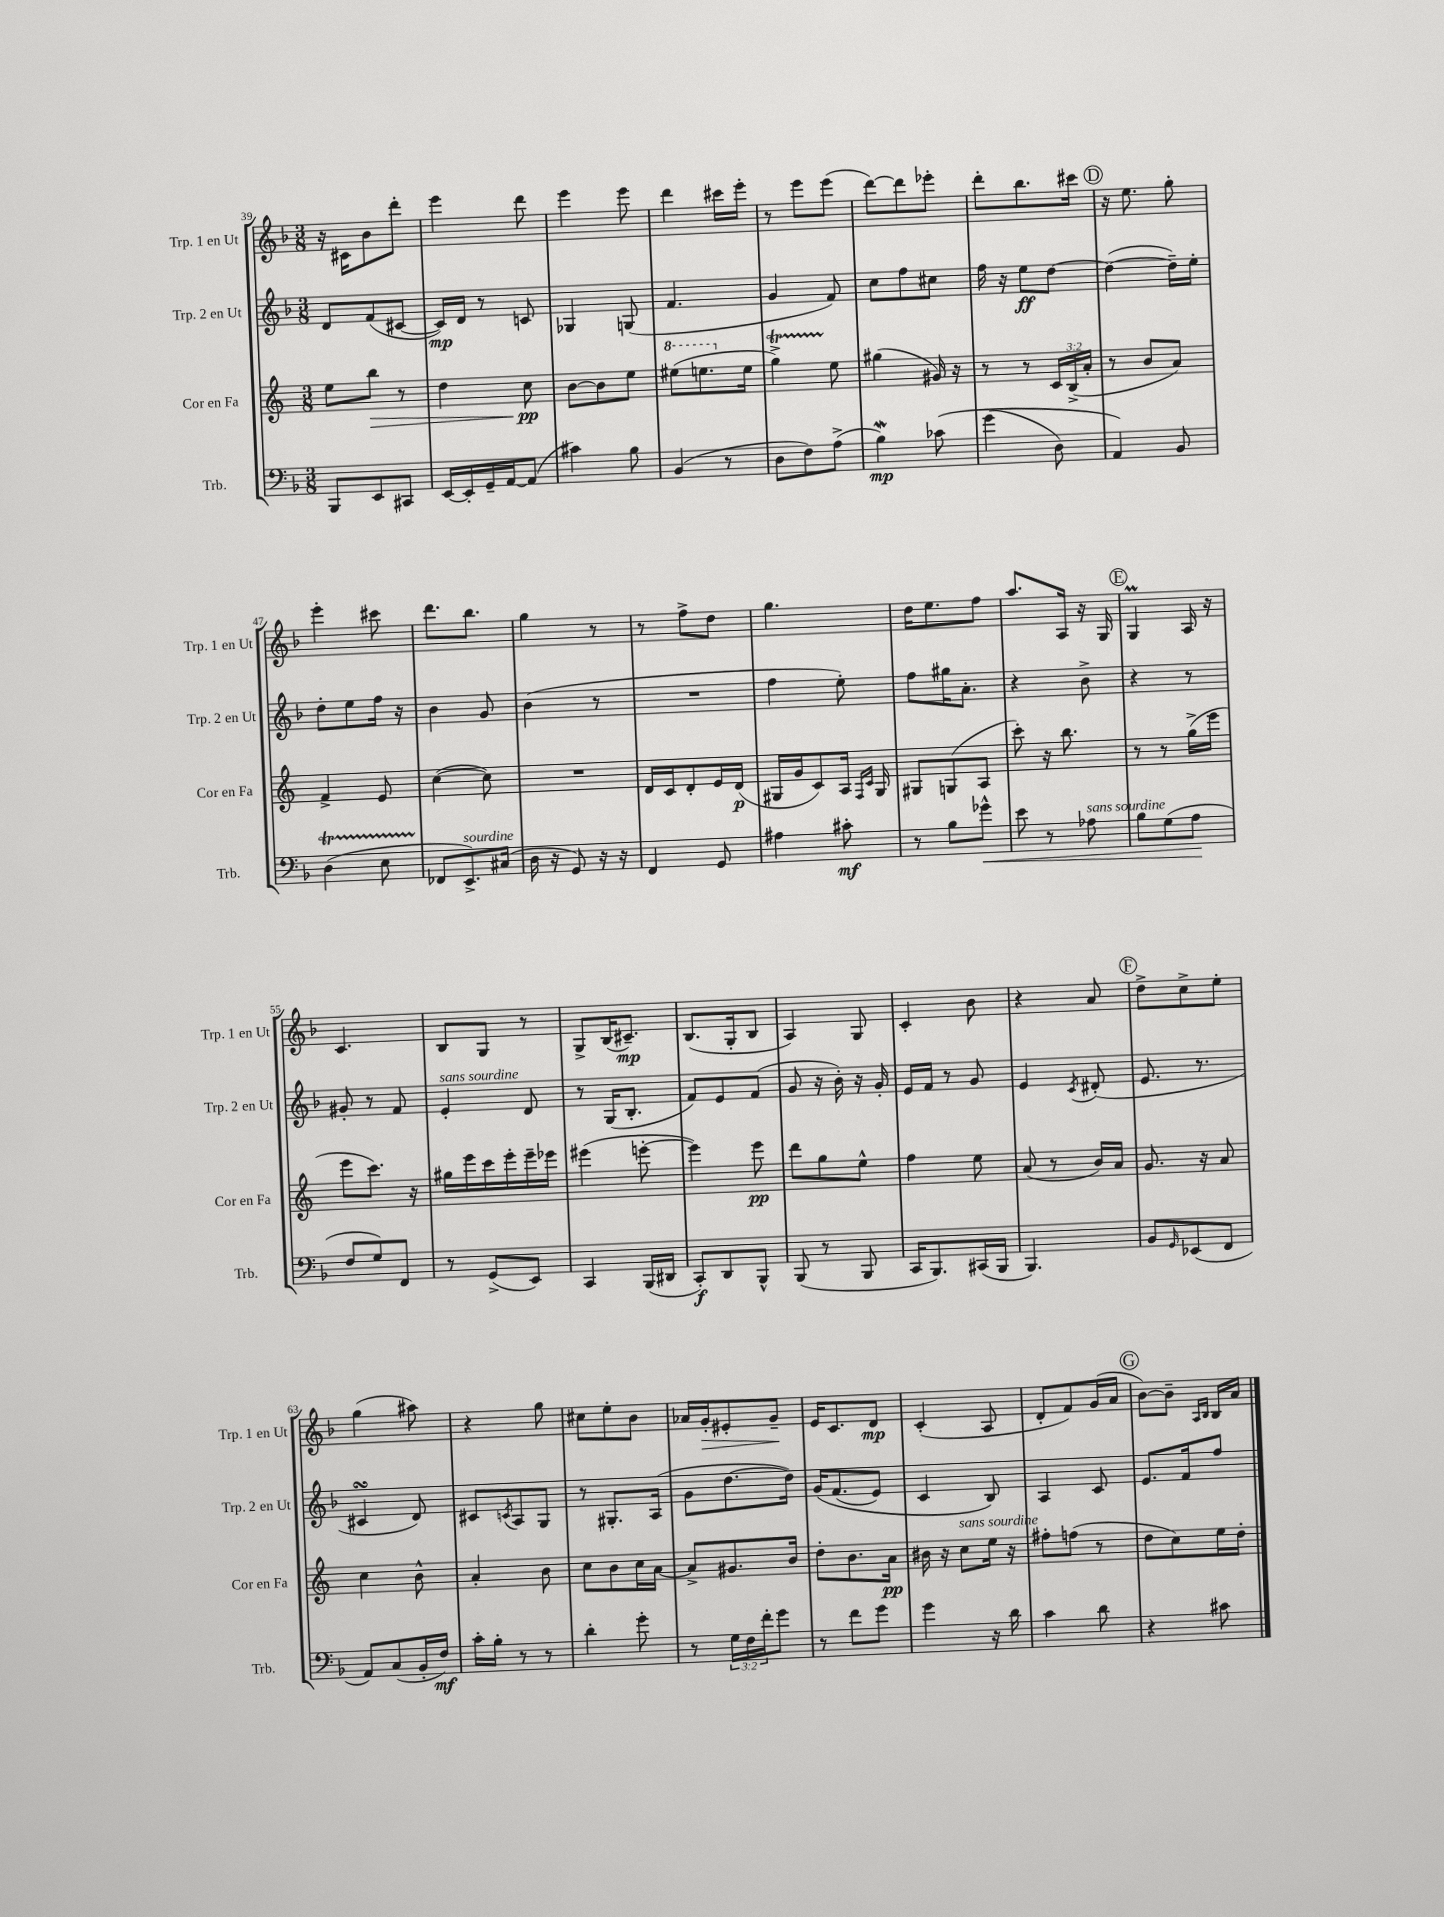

**kern	**kern	**kern	**kern
*staff4	*staff3	*staff2	*staff1
*clefF4	*clefG2	*clefG2	*clefG2
*k[b-]	*k[]	*k[b-]	*k[b-]
*M3/8	*M3/8	*M3/8	*M3/8
8BBB-/L	8ee\L	8d/L	16r
.	.	.	16c#\LK
8EE/	8bb\J	(8f/	8b-\
8CC#/J	8r	[8c#/J	8ddd'\J
=	=	=	=
[16EE/LL	4dd\	16c#/]LL)	4eee\
16EE'/]	.	16d/JJ	.
16GG~/	.	8r	.
[16AA/J	.	.	.
(8AA/]J	8cc\	8c/	8ddd\
=	=	=	=
4c#\)	[8b\L	4G-/	4eee\
.	8b\]	.	.
8B-\	8ee\J	(8G/	8eee\
=	=	=	=
(4BB-/	(8eee#\L	4.f/	4ddd\
.	8.eee\	.	.
8r	.	.	16ccc#\LL
.	16ee\Jk	.	16eee'\JJ
=	=	=	=
8D\L	4gg^\)	4g/	8r
8F\)	.	.	8eee\L
(8A^\J	8ee\	8f/)	(8eee\J
=	=	=	=
4B-\)	(4gg#\	8cc\L	[8ddd\L)
.	.	8ff\	8ddd\]
&(8c-\	16g#/)	8cc#\J	8eee-'\J
.	16r	.	.
=	=	=	=
(4g\	8r	16ff\	8ddd'\L
.	.	16r	.
.	8r	8ee\L	8.bb-\
8D\)	24c/LL	[8dd\J	.
.	(24B^/	.	.
.	.	.	16ccc#\Jk
.	24a'/JJ	.	.
=	=	=	=
4AA/&)	8r	(4dd\_	16r
.	.	.	8.ee\
.	8b/L	.	.
8BB-/	8a/J)	16dd~\]LL)	8gg'\
.	.	16ee'\JJ	.
=	=	=	=
(4D\	4f^/	8dd'\L	4eee'\
.	.	8ee\	.
8E\	8e/	16ff\Jk	8ccc#\
.	.	16r	.
=	=	=	=
8FF-/L	([4cc\	4b-\	8.ddd\L
8.EE^/)	.	.	.
.	.	.	8.bb-\J
.	8cc\])	8g/	.
(16C#/Jk	.	.	.
=	=	=	=
16D\	4.r	(4b-\	4gg\
16r	.	.	.
8GG/)	.	.	.
16r	.	8r	8r
16r	.	.	.
=	=	=	=
4FF/	16d/LL	4.r	8r
.	16c/J	.	.
.	8d'/	.	8ff^\L
8GG/	16e/L	.	8dd\J
.	(16d/JJ	.	.
=	=	=	=
4A#\	16G#/LL	4ff\	4.gg\
.	16g/J	.	.
.	8c/)	.	.
8c#'\	16A/Jk	8ee'\)	.
.	16qqF/LL	.	.
.	16qqc/JJ	.	.
.	16G#/	.	.
=	=	=	=
8r	8G#/L	8ff\L	16dd\LK
.	.	.	8.ee\
8B-\L	(8G/	16gg#\K	.
.	.	8.a'\J	.
8g-^^\J	8A/J	.	8ff\J
=	=	=	=
8e\	8ccc'\)	4r	8.aa/L
8r	16r	.	.
.	8.bb\	.	16A/Jk
8A-\	.	8b-^\	16r
.	.	.	16G/
=	=	=	=
8B-\L	8r	4r	4G/
(8G\	8r	.	.
8A\J	(16gg^\LL	8r	16A/
.	16eee\JJ	.	16r
=	=	=	=
8F/L	8eee\L	8g#'/	4.c/
8G/)	8.ccc\J)	8r	.
8FF/J	.	8f/	.
.	16r	.	.
=	=	=	=
8r	16gg#\LL	4e'/	8B-/L
.	16eee\	.	.
(8GG^/L	16ccc\	.	8G/J
.	16eee'\	.	.
8EE/J)	16eee~\	8d/	8r
.	16eee-\JJ	.	.
=	=	=	=
4CC/	(4eee#\	8r	8G^/L
.	.	(16G/LK	(16B-/K
.	.	8.B-'/J	8.c#~/J)
(16BBB-/LL	[8eee'\	.	.
16DD#/JJ	.	.	.
=	=	=	=
8CC'/L)	4eee\])	8f/L)	(8.B-/L
8DD/	.	8e/	.
.	.	.	16G'/k
8BBB-^^/J	8eee\	(8f/J	8B-/J
=	=	=	=
(8BBB-/	8ddd\L	8g/	4A/)
8r	8gg\	16r	.
.	.	16b-'\)	.
8BBB-/	8ee^^\J	16r	8G/
.	.	16g'/	.
=	=	=	=
16CC/LK	4ff\	16e/LL	4c'/
8.BBB-/)	.	16f/JJ	.
.	.	8r	.
(16CC#/L	8ee\	8g/	8b-\
16BBB-/JJ	.	.	.
=	=	=	=
4.BBB-/)	(8a/	4e/	4r
.	8r	.	.
.	.	8qc/	.
.	16b/LL)	(8d#'/	8a/
.	16a/JJ	.	.
=	=	=	=
8BB-/L	8.g/	8.e/	8dd^\L
16qqGG/	.	.	.
(8EE-/	.	.	8cc^\
.	16r	8.r	.
8FF/J	8a/	.	8ee'\J
=	=	=	=
8AA/L)	4cc\	4c#/	(4gg\
(8C/	.	.	.
16BB-'/L	8b^^\	8d/)	8aa#\)
16F/JJ)	.	.	.
=	=	=	=
16c'\LL	4a'/	8c#/L	4r
16B-'\JJ	.	.	.
.	.	8qc/	.
8r	.	8A/	.
8r	8b\	8G/J	8gg\
=	=	=	=
4d'\	8cc\L	8r	8cc#\L
.	8b\	8.G#'/L	8ee'\
8g'\	16cc\L	.	8b-\J
.	[16a\JJ	(16A/Jk	.
=	=	=	=
8r	8a^/]L	8g\L	16a-/LL
.	.	.	16g'/J
24G\LL	8.g#/	[8.dd\	8e#'/
24F\	.	.	.
24f'\J	.	.	.
8g\J	.	.	8g~/J
.	16b/Jk	16dd\]Jk)	.
=	=	=	=
8r	8dd'\L	&(16g/LK	16e/LK
.	.	(8.f/	8.c/
8f\L	8.b\	.	.
8g\J	.	8e/J)	8d/J
.	16a\Jk	.	.
=	=	=	=
4g\	16b#\	4c/	(4c'/
.	16r	.	.
.	8cc\L	.	.
16r	16ee\Jk	8B-/&)	8A/
16d\	16r	.	.
=	=	=	=
4c\	8ff#'\L	4A/	8d'/L
.	(8ff\J	.	8f/)
8d\	8r	8c/	(16g/L
.	.	.	16a/JJ
=	=	=	=
4r	8dd\L	8.e/L	[8b-\L)
.	8cc\)	.	8b-~\]J
.	.	16f/k	.
.	.	.	16qqA/LL
.	.	.	16qqB-/JJ
8c#\	16ee\L	8ff/J	16B-/LL
.	16dd'\JJ	.	16a/JJ
==	==	==	==
*-	*-	*-	*-
